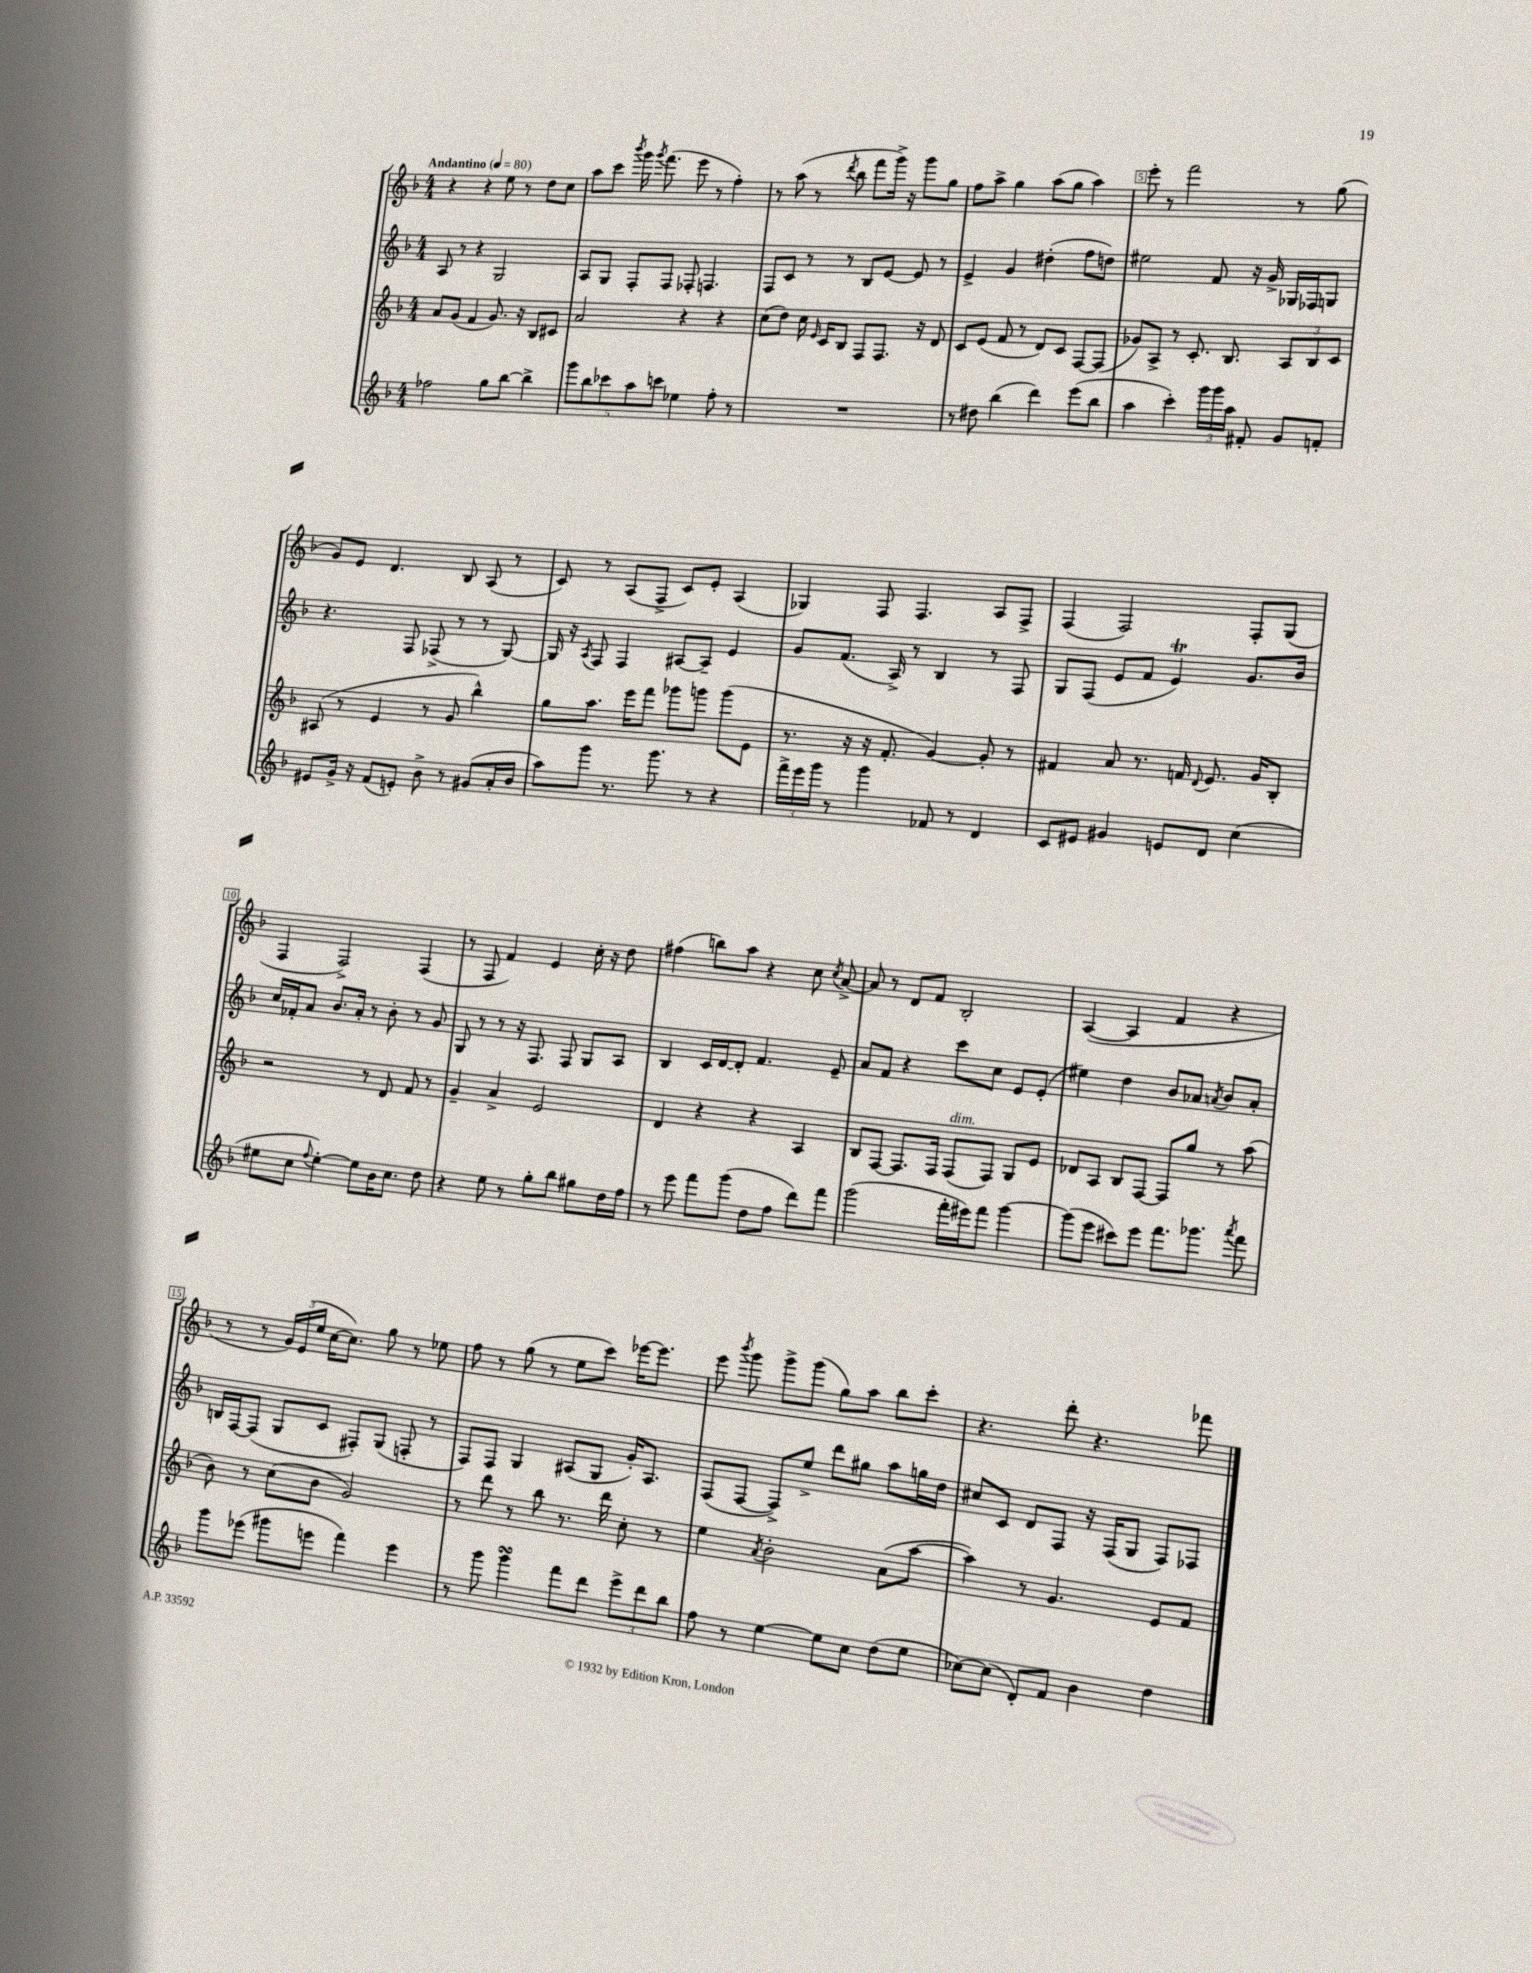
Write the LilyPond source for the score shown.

<<
\new StaffGroup <<
\new Staff = "s0" {
    \clef treble \key f \major \numericTimeSignature \time 4/4 \tempo "Andantino" 4 = 80
    \autoBeamOff r4 r4 e''8 r8 d''8[ c''8] |
    a''8[ c'''8] \acciaccatura { bes'''8 } g'''16 \acciaccatura { g'''8 } f'''8.( e'''8 r8 f''4-.) |
    r8 a''8( r8 \acciaccatura { d'''8 } bes''8 f'''8[ g'''16]->) r16 g'''8[ g''8] |
    f''8[ a''8]-> g''4 a''8[( g''8] a''4) |
    e'''8-. r8 f'''2 r8 g''8( |
    g'8[) e'8] d'4. bes8 a8( r8 |
    c'8) r8 a8[( f8]-> c'8[) e'8]-. a4( |
    ges4) f8 f4. a8[ f8]-> |
    f4( f2) f8[-. g8]( |
    f4 f2->) f4( |
    r8 f8 f'4) e'4 c''16-. r16 d''8 |
    fis''4( b''8[) a''8] r4 c''8 \acciaccatura { c''8 } a'8~-> |
    a'8 r8 d'8[ f'8] bes2-. |
    a4~( a4 f'4 r4 |
    r8 r8 \tuplet 3/2 { g'16[) e'16( e''16] } c''16[~ c''8.]) g''8 r8 ees''8 |
    f''8 r8 g''8( r8 e''8[ c'''8]) ees'''16[~ ees'''8.] |
    e'''8 \acciaccatura { bes'''8 } g'''8 g'''8[-> g'''8]( g''8[) a''8] bes''8[ c'''8]-. |
    r4. d'''8-. r4. fes'''8 \bar "|." |
}
\new Staff = "s1" {
    \clef treble \key f \major \numericTimeSignature \time 4/4
    \autoBeamOff a8 r8 r4 g2 |
    a8[ g8] f8[-. f8] fes8-. f4. |
    f8[ c'8] r8 r8 bes8[ e'8]~ e'8 r8 |
    e'4-> g'4 dis''4-.( f''8[ d''8]) |
    eis''2 f'8 r16 g'16-> ges16[ fes16 g8] |
    r4. f8 fes8->( r8 r8 g8~) |
    g16 r16 \acciaccatura { a8 } f8 f4 ais8[~ ais8]-- e'4 |
    g'8[ f'8.]( a16->) r8 bes4 r8 f8 |
    g8[ f8]( e'8[ f'8] e'4\trill) g'8.[ bes'16] |
    c''16[ fes'16-. a'8] bes'8.[ a'16]-. r8 bes'8-. r8 g'8 |
    g8 r8 r8 r16 f8. f8 g8[ a8] |
    bes4 c'16[ d'16~ d'8]-. f'4. e'8-- |
    a'8[ f'8] r4 c'''8[ c''8] e'8[ e'8]-.( |
    eis''4) d''4 bes'8[ aes'8] \acciaccatura { a'8 } bes'8[ a'8]-. |
    b16[ f16~ f8]( g8[ c'8] fis8[-.) g8]( f8-. r8 |
    f8[) f8] g4 ais8[( g8] g'16[-.) ais8.] |
    f8[( f8]~ f8[->) e''8]-> d'''8[ gis''8] a''8[ g''16 d''16] |
    cis''8[ c'8] d'8[ f8] r16 f16[( g8] f8[) fes8] \bar "|." |
}
\new Staff = "s2" {
    \clef treble \key f \major \numericTimeSignature \time 4/4
    \autoBeamOff a'8[ g'8]( f'4 g'8.) r16 bes8[ cis'8] |
    a'2 r4 r4 |
    c''8[( d''8]) c''16 \grace { e'16 } c'16[ bes8] f8[ f8.] r16 d'8 |
    c'8[ e'8]( f'8 r8 d'8[) c'8] f8[~ f8]( |
    ges'8[) a8]-> r8 c'8.-. bes8. \tuplet 3/2 { a8[ bes8 c'8] } |
    ais8( r8 e'4 r8 g'8 bes''4-^) |
    g''8[ a''8.] e'''16[ f'''8] ges'''8[ g'''8] g'''8[( e'8] |
    r8. r16 r16 f'8.-. g'4~) g'8-. r8 |
    fis'4 a'8 r8. f'16 \appoggiatura { d'8 } e'8. g'16[ bes8]-. |
    r2 r8 d'8 f'8 r8 |
    g'4-- a'4-> e'2 |
    d'4 r4 r4 a4 |
    bes8[ f8]~ f8.[ f16] f8[^\markup { \italic "dim." }( f8]) g8[ e'8] |
    des'8[ a8] bes8[ f8]~ f8[ g''8] r8 a''8( |
    bes'8) r8 c''8[( bes'8] g'2) |
    r8 d'''8 r8 bes''8 r8. d'''16 c''8-. r8 |
    e''4 \acciaccatura { a'8 } bes'2-. a'8[( a''8]~ |
    a''4) r8 g'4. e'8[ f'8] \bar "|." |
}
\new Staff = "s3" {
    \clef treble \key f \major \numericTimeSignature \time 4/4
    \autoBeamOff fes''2 g''8[ bes''8]~ bes''4-> |
    \tuplet 5/4 { g'''8[ bes''8 ces'''8 a''8 c'''8] } ees''4 f''8-. r8 |
    R1 |
    r8 dis''8 bes''4( d'''4) e'''8[( bes''8] |
    a''4 c'''4-.) \tuplet 3/2 { g'''16[ g'''16 a''16] } fis'8-. g'8[ f'8]-. |
    eis'8[ g'16]-> r16 f'8[( e'8]-.) bes'8-> r8 gis'8[( a'16-. bes'16] |
    a''8[) g'''8] r8. g'''8. r8 r4 |
    \tuplet 3/2 { f'''16[-> e'''16 g'''16] } r8 g'''4 fes'8 r8 d'4 |
    c'8[ eis'8] gis'4 e'8[ d'8] c''4( |
    eis''8[ c''8] \appoggiatura { f''8 } eis''4~-.) eis''8[ bes'16 c''8.] d''8 |
    r4 e''8 r8 g''8[-. bes''8] gis''8[ d''16 f''16] |
    r8 e'''8 f'''8[ g'''8]( d''8[ f''8] d'''8[) f'''8] |
    g'''2( f'''16[-. eis'''16) f'''8] g'''4~ |
    g'''8[( e'''8] cis'''8[) e'''8] f'''8.[ ges'''8.] \acciaccatura { a'''8 } f'''8 |
    g'''8[ ees'''8]( gis'''8[ e'''8] f'''4) e'''4 |
    r8 g'''8 g'''4\turn f'''8[ d'''8] \tuplet 3/2 { e'''8[-> d'''8 bes''8] } |
    f''8 r8 e''4~ e''8[ c''8] d''8[( e''8] |
    ces''8[~) ces''8]( d'8[-.) f'8] bes'4 d''4 \bar "|." |
}
>>
>>
\layout { \context { \Score \override BarNumber.break-visibility = ##(#f #t #t) barNumberVisibility = #(every-nth-bar-number-visible 5) \override BarNumber.stencil = #(make-stencil-boxer 0.1 0.3 ly:text-interface::print) } }
